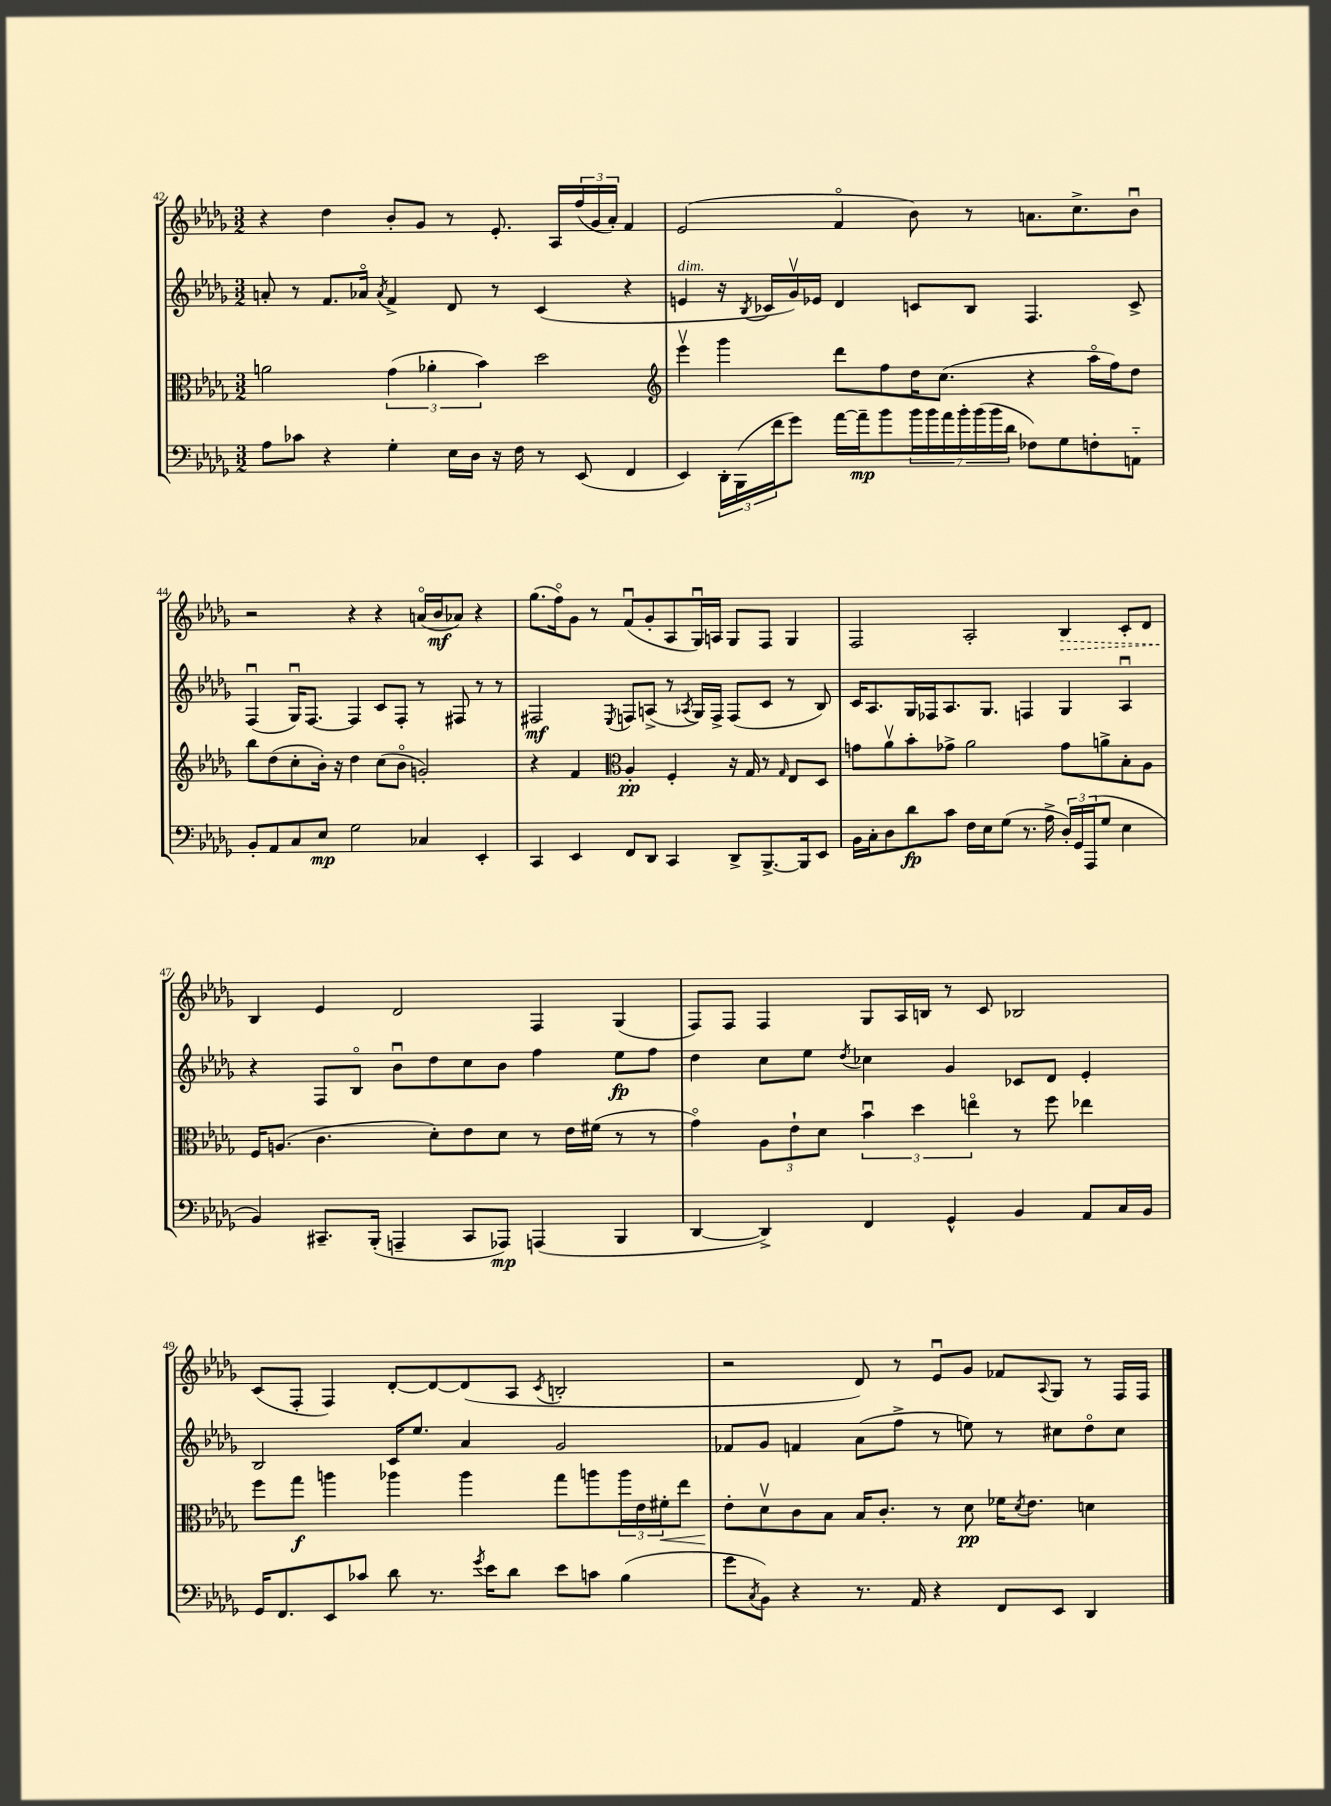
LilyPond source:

<<
\new StaffGroup <<
\new Staff = "s0" {
    \clef treble \key des \major \numericTimeSignature \time 3/2
    r4 des''4 bes'8-. ges'8 r8 ees'8.-. aes16 \tuplet 3/2 { f''16( ges'16 aes'16-.) } f'4 |
    ees'2( f'4\flageolet bes'8) r8 a'8. c''8.-> bes'8\downbow |
    r2 r4 r4 a'16\flageolet( bes'16\mf aes'8) r4 |
    ges''8.( f''16\flageolet) ges'8 r8 f'8\downbow( ges'8-. aes8 ges16\downbow) a16 ges8 f8 ges4 |
    f2 aes2-. \once \override Hairpin.style = #'dashed-line bes4\> c'8-. des'8 |
    bes4\! ees'4 des'2 f4 ges4( |
    f8) f8 f4 ges8 aes16 b16 r8 c'8 bes2 |
    c'8( f8-. f4) des'8~-. des'8~ des'8( aes8 \acciaccatura { c'8 } b2-. |
    r2 des'8) r8 ees'8\downbow ges'8 fes'8 \appoggiatura { aes8 } ges8 r8 f16 f16 \bar "|." |
}
\new Staff = "s1" {
    \clef treble \key des \major \numericTimeSignature \time 3/2
    a'8-. r8 f'8. aes'16\flageolet \acciaccatura { aes'8 } f'4-> des'8 r8 c'4( r4 |
    e'4^\markup { \italic "dim." } r16 \acciaccatura { bes8 } ces'16 ges'16\upbow) ees'16 des'4 c'8 bes8 f4. c'8-> |
    f4\downbow( ges16\downbow) f8.~ f4 c'8 f8-. r8 fis8 r8 r8 |
    fis2\mf \acciaccatura { ees8 } f8 a8->( r8 \acciaccatura { aes8 } ges16) f16-> f8( c'8 r8 bes8) |
    c'16 aes8. ges16 fes16 aes8. ges8. f4 ges4 aes4\downbow |
    r4 f8 bes8\flageolet bes'8\downbow des''8 c''8 bes'8 f''4 ees''8\fp f''8 |
    des''4 c''8 ees''8 \acciaccatura { des''8 } ces''4 ges'4 ces'8 des'8 ees'4-. |
    bes2 c'16 ees''8. aes'4 ges'2 |
    fes'8 ges'8 f'4 aes'8( f''8-> r8 e''8) r8 cis''8 des''8\flageolet cis''8 \bar "|." |
}
\new Staff = "s2" {
    \clef alto \key des \major \numericTimeSignature \time 3/2
    a'2 \tuplet 3/2 { ges'4( aes'4-. bes'4) } des''2 |
    \clef treble ees'''4\upbow ges'''4 des'''8 f''8 des''16 c''8.( r4 aes''16\flageolet f''16) des''8 |
    bes''8 des''8( c''8-. bes'16-.) r16 des''4 c''8( bes'8\flageolet g'2-.) |
    r4 f'4 \clef alto aes4-.\pp f4-. r16 ges16 r8 \grace { ges16 } ees8 des8 |
    g'8 aes'8\upbow bes'8-. ges'8-> aes'2 ges'8 a'8-> bes8-. aes8 |
    f16 a8.( c'4. des'8-.) ees'8 des'8 r8 ees'16 fis'16( r8 r8 |
    ges'4\flageolet) \tuplet 3/2 { aes8 ees'8-! des'8 } \tuplet 3/2 { bes'4\downbow des''4 e''4\flageolet } r8 f''8 ees''4 |
    f''8 ges''8\f a''4 aes''4 aes''4 ges''8 a''8 \tuplet 3/2 { a''16 ees'16 fis'16-.\< } ees''8 |
    ees'8-.\! des'8\upbow c'8 bes8 bes16 c'8.-. r8 des'8\pp fes'16 \acciaccatura { des'8 } ees'8. d'4 \bar "|." |
}
\new Staff = "s3" {
    \clef bass \key des \major \numericTimeSignature \time 3/2
    aes8 ces'8 r4 ges4-. ees16 des16 r16 f16 r8 ees,8( f,4 |
    ees,4) \tuplet 3/2 { des,16-. bes,,16( f'16 } ges'8) aes'16~ aes'16--\mp bes'8 \tuplet 7/4 { bes'16 bes'16 aes'16 bes'16-. bes'16( bes'16 des'16 } fes8) ges8 f8-. a,8-_ |
    bes,8-. aes,8 c8 ees8\mp ges2 ces4 ees,4-. |
    c,4 ees,4 f,8 des,8 c,4 des,8-> bes,,8.~-> bes,,16 ees,8 |
    bes,16 c16-. des8 des'8\fp c'8 f16 ees16 ges8( r8. aes16-> \tuplet 3/2 { des16-.) ges,16 aes,,16( } ges8 ees4 |
    bes,4) cis,8.-- bes,,16-.( a,,4-- cis,8 aes,,8\mp) a,,4( bes,,4 |
    des,4~ des,4->) f,4 ges,4-^ bes,4 aes,8 c16 bes,16 |
    ges,16 f,8. ees,8 ces'8 des'8 r8. \acciaccatura { ges'8 } ees'16 des'8 ees'8 c'8 bes4( |
    ges'8 \acciaccatura { c8 } bes,8) r4 r8. aes,16 r4 f,8 ees,8 des,4 \bar "|." |
}
>>
>>
\layout { \context { \Score currentBarNumber = #42 } }
